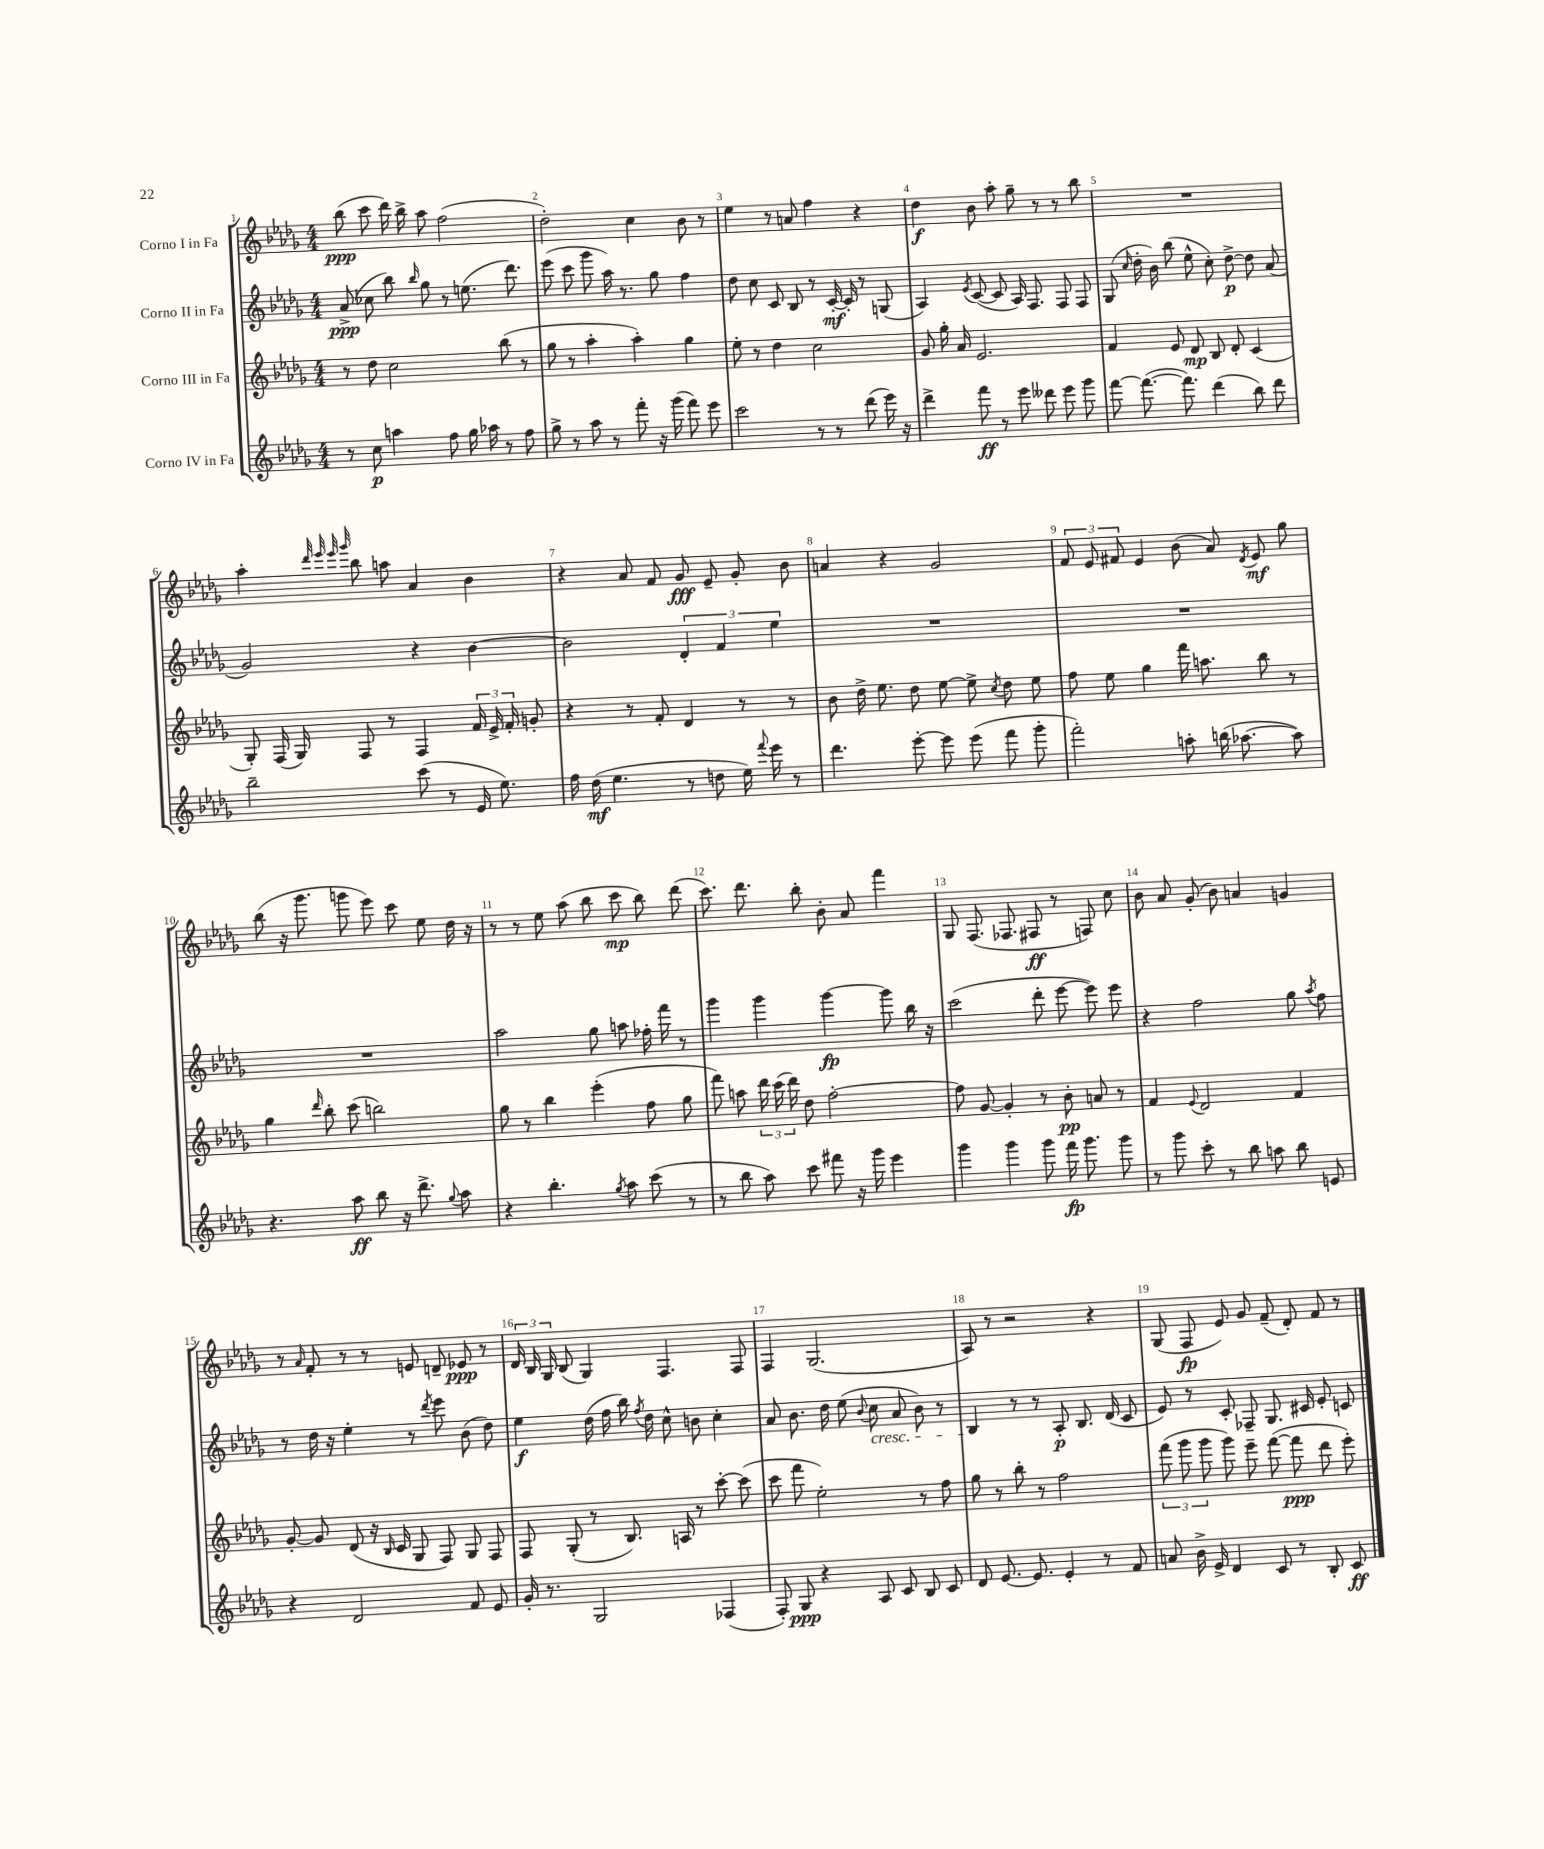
<<
\new StaffGroup <<
\new Staff = "s0" \with { instrumentName = "Corno I in Fa" } {
    \clef treble \key des \major \numericTimeSignature \time 4/4
    \autoBeamOff bes''8\ppp( c'''8 des'''16) bes''16-> aes''8 f''2( |
    des''2-.) c''4 bes'8 r8 |
    ees''4 r8 a'8 f''4 r4 |
    des''4\f bes'8 aes''8-. ges''8-- r8 r8 bes''8 |
    R1 |
    aes''4-. \grace { des'''32 ees'''32 ees'''32 ges'''32 } bes''8 a''8 aes'4 bes'4 |
    r4 aes'8 f'8 ges'8\fff ees'8-- ges'8-. bes'8 |
    a'4 r4 ges'2 |
    \tuplet 3/2 { f'8 ees'8 fis'8 } ees'4 bes'8( aes'8) \acciaccatura { des'8 } ees'8\mf ges''8 |
    bes''8( r16 ges'''8. g'''8 ees'''8) c'''8 ees''8 des''16 r16 |
    r8 r8 ees''8 aes''8( bes''8 c'''8\mp bes''8) des'''8( |
    c'''8.) des'''8. bes''8-. bes'8-. aes'8 f'''4 |
    ges8 f8.( fes8. fis8\ff r8 f8) c''8 |
    bes'8 aes'8 ges'8-.( bes'8) a'4 g'4 |
    r8 \grace { aes'16 } f'8-. r8 r8 e'8 d'8-- ees'8\ppp r8 |
    \tuplet 3/2 { des'16 bes16 ges16 } bes8( ges4) f4. f8 |
    f4 ges2.( |
    aes8) r8 r2 r4 |
    ges8( f8\fp ees'8) ges'8 f'8--( des'8-.) f'8 r8 \bar "|." |
}
\new Staff = "s1" \with { instrumentName = "Corno II in Fa" } {
    \clef treble \key des \major \numericTimeSignature \time 4/4
    \autoBeamOff aes'8->\ppp( ces''8 bes''8) \grace { bes''16 } ges''8 r8 e''8.( des'''8.) |
    ees'''8( c'''8 ges'''8 aes''16) r8. ges''8 f''4 |
    des''8 c''8 c'8 bes8 r8 c'16~-.\mf c'16-. r8 g8( |
    aes4) \acciaccatura { ees'8 } c'8~( c'8 aes16) f8. f8 f8 |
    ges8( \grace { c''16 } des''16-. bes'16) bes''8( ees''8-^ c''8-.) des''8~->\p des''8 aes'8( |
    ges'2) r4 bes'4~ |
    bes'2 \tuplet 3/2 { des'4-. f'4 ees''4 } |
    R1 |
    R1 |
    R1 |
    aes''2 ges''8 a''8 fes''16-. f'''16 r8 |
    ges'''4 ges'''4 ges'''4~\fp ges'''8 bes''16 r16 |
    c'''2( des'''8-. ees'''8~ ees'''8) ees'''8 |
    r4 f''2 ges''8 \acciaccatura { aes''8 } f''8 |
    r8 des''16 r16 ees''4-. r8 \acciaccatura { des'''8 } ees'''8 bes'8( des''8) |
    ees''4\f des''16( f''16 bes''16) \acciaccatura { f''8 } des''16 c''8-^ b'8 c''4-. |
    aes'8 bes'8. des''16 ees''8( \appoggiatura { bes'8 } c''8\cresc aes'8 bes'8) r8 |
    bes4\! r8 r8 aes8-.\p bes8. des'16( c'8 |
    ees'8) r8 c'8-. fes8-- ges8. cis'16 ees'8-. c'8 \bar "|." |
}
\new Staff = "s2" \with { instrumentName = "Corno III in Fa" } {
    \clef treble \key des \major \numericTimeSignature \time 4/4
    \autoBeamOff r8 des''8 c''2 bes''8( r8 |
    ges''8 r8 aes''4-. aes''4-.) ges''4 |
    ees''8-. r8 des''4 c''2 |
    ges'8 ges''16-. aes'16 ees'2. |
    f'4 ees'8 des'8\mp bes8 des'8-. c'4( |
    ges8-.) f16( ges16) f8 r8 f4 \tuplet 3/2 { f'16 ees'16-> f'16-. } g'8-. |
    r4 r8 f'8-. des'4 r8 r8 |
    bes'8 des''16-> ees''8. des''8 ees''8~ ees''8-> \acciaccatura { c''8 } des''8 ees''8 |
    f''8 ees''8 ges''4 f'''16 a''8. bes''8 r8 |
    ges''4 \grace { des'''16 } bes''8-. c'''8( b''2) |
    ges''8 r8 bes''4 ees'''4-.( f''8 ges''8 |
    f'''8) a''8 \tuplet 3/2 { des'''16 c'''16( des'''16) } des''8 f''2~-. |
    f''8 ges'8~ ges'4-. r8 bes'8-.\pp a'8 r8 |
    f'4 \appoggiatura { ees'8 } des'2 f'4 |
    ges'8~-. ges'8 des'8( r16 \grace { bes16 } c'16 ges8 f8) ges8 f8 |
    f8 ges8-.( r8 bes8.) a16 r8 c'''8~-. c'''8( |
    c'''8 f'''8 ees''2-.) r8 f''8 |
    ges''8 r8 bes''8-. r8 f''2 |
    \tuplet 3/2 { f'''8( ges'''8 ges'''8 } ges'''8) ees'''8-- f'''8~( f'''8\ppp des'''8 ees'''8-.) \bar "|." |
}
\new Staff = "s3" \with { instrumentName = "Corno IV in Fa" } {
    \clef treble \key des \major \numericTimeSignature \time 4/4
    \autoBeamOff r8 c''8\p a''4 f''8 ges''16 aes''16 r8 f''8 |
    ges''8-> r8 aes''8 r8 f'''8-. r16 ges'''16( f'''8) ees'''8 |
    c'''2 r8 r8 des'''8( ees'''16) r16 |
    des'''4-> f'''8\ff r8 ees'''8 deses'''8 ees'''8 ges'''8 |
    f'''8~ f'''8.~( f'''8.) des'''4( bes''8) des'''8 |
    bes''2-- c'''8( r8 ees'16 ees''8.) |
    f''16 des''16\mf( ees''4. r8 d''8 ees''16) \appoggiatura { f'''8 } ees'''16 r8 |
    des'''4. ees'''8~-. ees'''8 ees'''8( f'''8 ges'''8-. |
    f'''2-.) a''8-. b''16( aes''8.~ aes''8) |
    r4. aes''8\ff bes''8 r16 des'''8.-> \appoggiatura { ges''8 } aes''8 |
    r4 bes''4.-. \acciaccatura { ges''8 } aes''8 c'''8( r8 |
    r8 bes''8 aes''8) c'''8 fis'''8 r16 ges'''16 ees'''4 |
    ges'''4 ges'''4 ges'''8 f'''16\fp ges'''8. ges'''8 |
    r8 ges'''8 c'''8-. r8 bes''8 a''8 bes''8 e'8 |
    r4 des'2 f'8 ees'8 |
    ges'16-. r8. ges2 fes4( |
    f8-.) ges8\ppp r4 aes8 c'8 bes8 c'8 |
    des'8 ees'8.~ ees'8. ees'4-. r8 f'8 |
    a'8 bes'16-> ees'16-> des'4 c'8 r8 bes8-. c'8\ff \bar "|." |
}
>>
>>
\layout { \context { \Score \override BarNumber.break-visibility = ##(#f #t #t) barNumberVisibility = #all-bar-numbers-visible } }
